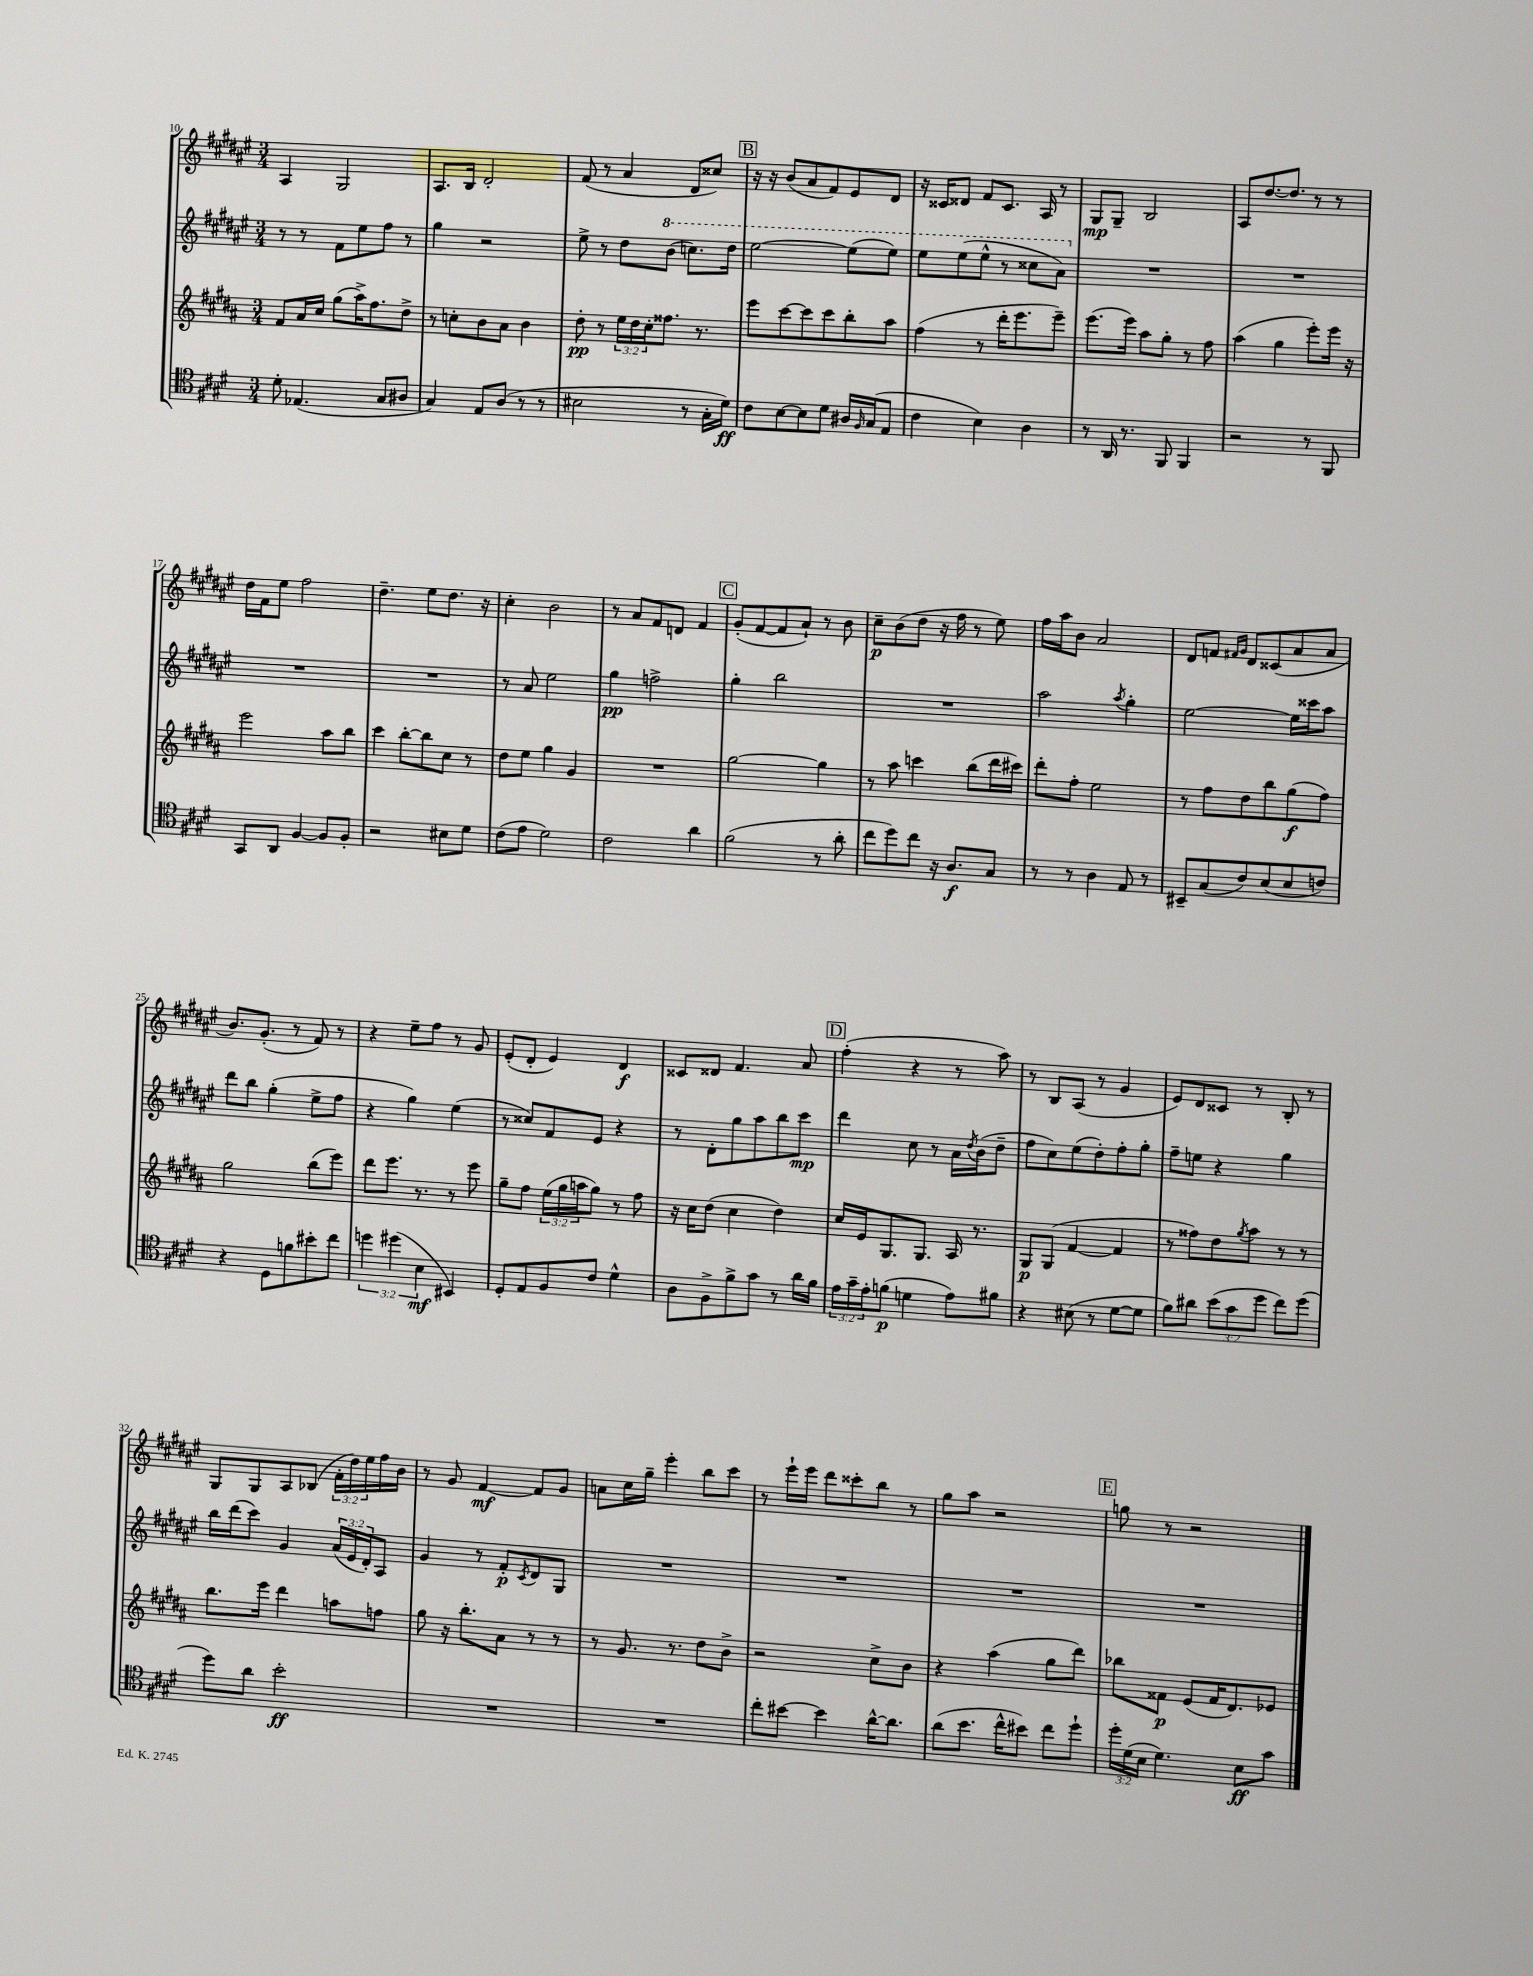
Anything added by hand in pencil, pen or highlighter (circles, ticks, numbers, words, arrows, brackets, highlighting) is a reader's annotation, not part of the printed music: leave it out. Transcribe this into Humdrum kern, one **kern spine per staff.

**kern	**kern	**kern	**kern
*staff4	*staff3	*staff2	*staff1
*clefC4	*clefG2	*clefG2	*clefG2
*k[f#c#g#d#]	*k[f#c#g#d#a#]	*k[f#c#g#d#a#e#]	*k[f#c#g#d#a#e#]
*M3/4	*M3/4	*M3/4	*M3/4
8d#'	8f#	8r	4A#
(4.E-	16a#	8r	.
.	16cc#	.	.
.	(8gg#	8f#	2G#
.	16aa#^)	8ee#	.
.	8.ff#	.	.
8G#	.	8ff#	.
8A#	8dd#^	8r	.
=	=	=	=
4G#)	8r	4gg#	8.A#
.	8cc'	.	.
.	.	.	16B
8E	8b	2r	2d#'
(8A	8a#	.	.
8r	4b	.	.
8r	.	.	.
=	=	=	=
2B#	8dd#'	8ee#^	(8f#
.	8r	8r	8r
.	24ee	8dd#	4a#
.	24dd#	.	.
.	24cc#'	.	.
.	8.ff##	(8bb	.
8r	.	8.ccc)	8d#
.	8.r	.	.
16G#'	.	.	8cc##)
16d#)	.	16ddd#	.
=	=	=	=
8c#	8eee	[2eee#	16r
.	.	.	16r
[8B	[8ccc#	.	(8b
8B]	8ccc#]	.	8a#
8d#	8ccc#	.	8f#)
16A#	8bb'	(8eee#]	8e#
16qqF#	.	.	.
(16G#	.	.	.
8E	8aa#	8eee#)	8d#
=	=	=	=
4c#	(4ff#	8eee#	16r
.	.	.	16c##
.	.	(8eee#	8d##
4B)	8r	8eee#^^	8f#
.	16ddd#'	8r	8.c##
.	8.eee	.	.
4A	.	8ccc##	.
.	.	.	16A#
.	8eee~)	8aa#)	8r
=	=	=	=
8r	(8.eee	2.r	8G#
16AA	.	.	8G#~
8.r	16eee)	.	.
.	8aa#	.	2B
8FF#	8gg#'	.	.
4FF#	8r	.	.
.	8ff#	.	.
=	=	=	=
2r	(4aa#	2.r	8A#
.	.	.	[8.dd#
.	4gg#	.	.
.	.	.	8.dd#]
8r	8eee')	.	8r
8FF#	16eee	.	8r
.	16r	.	.
=	=	=	=
8GG#	2eee	2.r	16dd#
.	.	.	16f#
8AA	.	.	8ee#
[4F#	.	.	2ff#
8F#]	8aa#	.	.
8F#'	8bb	.	.
=	=	=	=
2r	4ccc#	2.r	4.dd#~
.	[8bb'	.	.
.	8bb]	.	8ee#
8B#	8cc#	.	8.dd#
8d#	8r	.	.
.	.	.	16r
=	=	=	=
(8c#	8dd#	8r	4cc#'
8e	8ee	8a#	.
2d#)	4gg#	2ee#	2b
.	4g#	.	.
=	=	=	=
2c#	2.r	4gg#	8r
.	.	.	8a#
.	.	2ff^	8f#
.	.	.	8d
4a	.	.	4f#
=	=	=	=
(2f#	[2gg#	4gg#'	(8g#'
.	.	.	[8f#
.	.	2bb	8f#]
.	.	.	8a#`)
8r	4gg#]	.	8r
8a'	.	.	8b
=	=	=	=
8cc#	8r	2.r	8cc#~
8dd#)	8aa#	.	(8b
8cc#	4ccc	.	8dd#
16r	.	.	16r
8.A	.	.	16ff#
.	(8bb	.	8r
8G#	16ddd#	.	8ee#)
.	16ccc#)	.	.
=	=	=	=
8r	8ddd#'	2aa#	16ff#
.	.	.	16aa#
8r	8ff#'	.	8b
4A	2ee	.	2a#
.	.	8qaa#	.
8E	.	4gg#'	.
8r	.	.	.
=	=	=	=
8BB#~	8r	[2ee#	8d#
(8G#	8ff#	.	8f
.	.	.	16qqf#
.	.	.	16qqg#
8c#)	8dd#	.	8d#
(8B	8bb	.	(8c##
8B	(8gg#	16ee#]	8a#
.	.	16ccc##	.
8c)	8ff#)	8aa#	8a#
=	=	=	=
4r	2gg#	8ddd#	8.b)
.	.	8bb	.
.	.	.	(8.g#'
8D#	.	(4gg#'	.
8f	.	.	8r
8b#'	(8bb	8ee#^	8f#)
8cc#	8eee)	8ff#	8r
=	=	=	=
6dd	8ddd#	4r	4r
.	8.eee	.	.
(6dd#	.	.	.
.	.	4gg#)	8ee#~
.	8.r	.	.
6B	.	.	.
.	.	.	8ff#
4BB#)	8r	(4ee#	8r
.	8eee	.	8g#
=	=	=	=
8D#'	8gg#~	8r	(8e#'
8E	8ff#	8cc##)	8d#'
8F#	(24ee	8f#	4e#)
.	24gg#	.	.
.	24aa	.	.
8c#	8gg#)	8e#	.
4d#^^	8r	4r	4d#
.	8ff#	.	.
=	=	=	=
8A	16r	8r	8c##
.	16cc#	.	.
8F#^	(8dd#	8d#'	8d##
8f#^	4cc#	8gg#	4.f#
8g#	.	8aa#	.
8r	4dd#)	8bb	.
16a	.	8ccc#	8a#
16f#	.	.	.
=	=	=	=
24e	16cc#	4ddd#	(4ff#'
24g#~	.	.	.
.	16e	.	.
24e'	.	.	.
(8f	8.G#	.	.
4d	.	8cc#	4r
.	8.G#	.	.
.	.	8r	.
8e)	16A#	16a#	8r
.	.	8qdd#	.
.	8.r	(16b	.
8f#	.	8dd#~	8aa#)
=	=	=	=
4r	8G#	8ff#	8r
.	(8G#	8cc#)	8B
(8B#	[4f#	(8ee#	(8A#
8r	.	8dd#')	8r
[8d#	4f#]	8ff#'	4g#
8d#]	.	8gg#'	.
=	=	=	=
8f#)	8r	8ff#~	8e#)
8a#	8ff##)	8ee	8d#
(12b	8dd#	4r	8c##
12g#	.	.	.
.	8qgg#	.	.
.	8aa#	.	8r
12dd#	.	.	.
8cc#)	8r	4gg#	8B'
(8dd#	8r	.	8r
=	=	=	=
8dd#)	8.bb	16bb	8G#
.	.	(16ddd#	.
8a	.	8ccc#)	8G#
.	16eee	.	.
2b'	4ddd#	4g#	8A#
.	.	.	(8B-
.	8aa	(24a#	24f#'
.	.	24e#	24dd#)
.	.	24d#')	24ee#
.	8ff	8A#	16ff#
.	.	.	16b
=	=	=	=
2.r	8gg#	4g#	8r
.	16r	.	8g#
.	8.bb'	.	.
.	.	8r	[4f#
.	8a#	8f#'	.
.	.	8qc#	.
.	8r	8d#	8f#]
.	8r	8G#	8g#
=	=	=	=
2.r	8r	2.r	8a
.	8.g#	.	16cc#
.	.	.	16gg#~
.	.	.	4eee#'
.	8.r	.	.
.	8dd#	.	8bb
.	8b^	.	8ccc#
=	=	=	=
8cc#'	2r	2.r	8r
[8b#	.	.	16eee#`
.	.	.	16eee#
4b#]	.	.	8ddd#
.	.	.	8ccc##'
[16a^^	8cc#^	.	8bb
8.a]	.	.	.
.	8b	.	8r
=	=	=	=
(8a	4r	2.r	8gg#
8.b	.	.	8aa#
.	(4aa#	.	2r
16cc#^^	.	.	.
8b#)	.	.	.
8cc#	8gg#	.	.
8dd#`	8ddd#)	.	.
=	=	=	=
24dd#'	8bb-	2.r	8gg
(24d#	.	.	.
24B	.	.	.
4.d#)	8f##	.	8r
.	(8e	.	2r
.	16f##	.	.
.	8.d#)	.	.
8B	.	.	.
8g#	8e-	.	.
==	==	==	==
*-	*-	*-	*-
